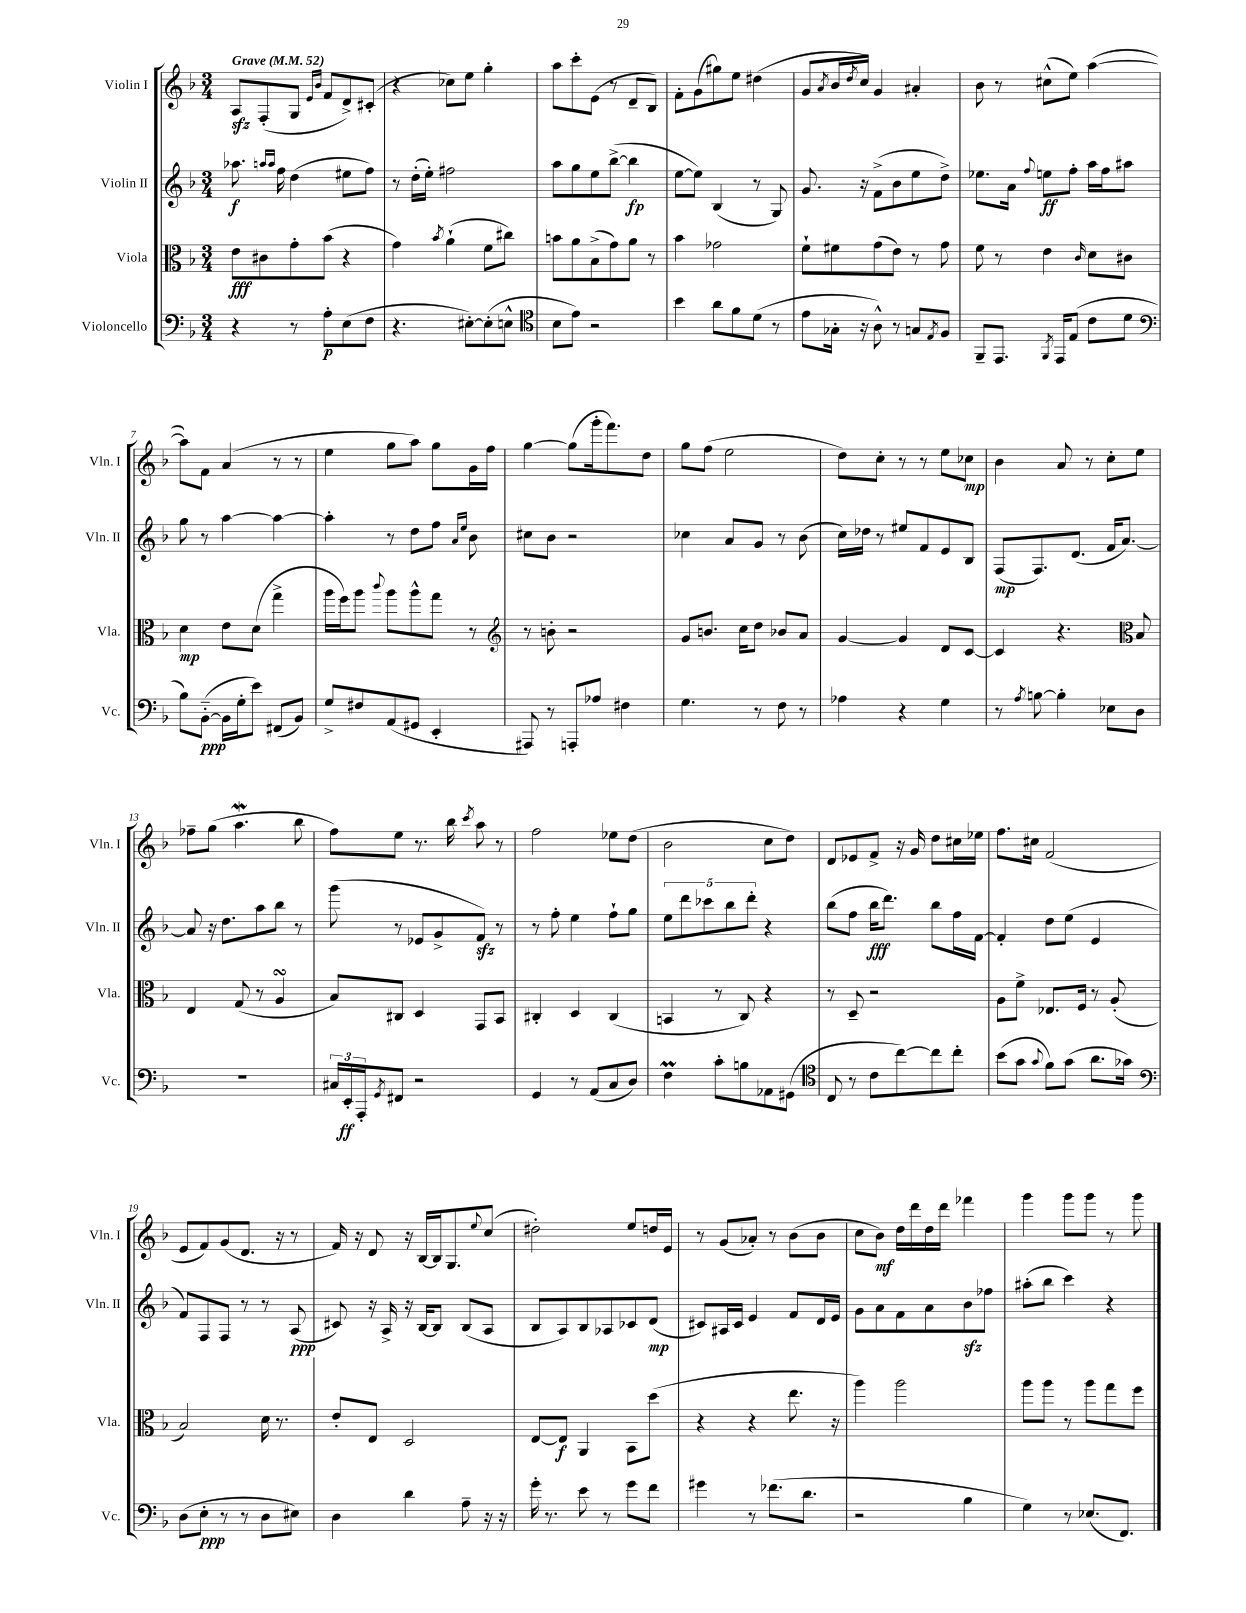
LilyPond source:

<<
\new StaffGroup <<
\new Staff = "s0" \with { instrumentName = "Violin I" shortInstrumentName = "Vln. I" } {
    \clef treble \key f \major \numericTimeSignature \time 3/4 \tempo "Grave" 4 = 52
    a8\sfz f8-.( g8 \grace { e'16 bes'16 } f'8 d'8->) cis'8-.( |
    r4 ces''8) e''8 g''4-. |
    a''8 c'''8-. e'8( r8 d'8-- bes8) |
    f'8-. g'8( gis''8) e''8 dis''4( |
    g'8 \acciaccatura { a'8 } bes'16 \acciaccatura { d''8 } c''16) g'4 ais'4-. |
    bes'8 r8 cis''8-^( e''8) a''4~( |
    a''8) f'8 a'4( r8 r8 |
    e''4 g''8 a''8) g''8 g'16 f''16 |
    g''4~ g''8( g'''16-. f'''8.) d''8 |
    g''8 f''8( e''2 |
    d''8) c''8-. r8 r8 e''8 ces''8\mp |
    bes'4 a'8 r8 c''8-. e''8 |
    fes''8-- g''8( a''4.\mordent bes''8 |
    f''8) e''8 r8. bes''16 \acciaccatura { c'''8 } a''8 r8 |
    f''2 ees''8 d''8( |
    bes'2 c''8 d''8) |
    d'8 ees'8 f'8-> r16 g'16 d''8 cis''16 ees''16 |
    f''8. cis''16 f'2( |
    e'8 f'8) g'8( d'8. r16 r8 |
    f'16) r16 d'8 r16 bes16~ bes16 g8. \appoggiatura { e''8 } c''8( |
    dis''2-.) e''8 d''16 e'16 |
    r8 g'8( aes'8-.) r8 bes'8( bes'8 |
    c''8 bes'8\mf) d''16 d'''16 d''16 d'''16 fes'''4 |
    g'''4 g'''8 g'''8 r8 g'''8 \bar "|." |
}
\new Staff = "s1" \with { instrumentName = "Violin II" shortInstrumentName = "Vln. II" } {
    \clef treble \key f \major \numericTimeSignature \time 3/4
    aes''8.\f \grace { a''16 a''16 } f''16 d''4( eis''8 f''8) |
    r8 d''16-.( e''16-.) fis''2 |
    a''8 g''8 e''8 bes''8~->( bes''4\fp |
    e''8~ e''8) bes4( r8 g8) |
    g'8. r16 f'8->( bes'8 e''8 d''8->) |
    ees''8. a'16 \appoggiatura { f''8 } e''8\ff f''8-. a''16 f''16 ais''8 |
    g''8 r8 a''4~ a''4~ |
    a''4-. r8 d''8 f''8 \grace { a'16 e''16 } bes'8 |
    cis''8 bes'8 r2 |
    ces''4 a'8 g'8 r8 bes'8( |
    c''16) des''16 r8 eis''8 f'8 e'8 bes8 |
    f8\mp( f8.) d'8.( f'16 a'8.~) |
    a'8 r16 d''8. a''8 bes''8 r8 |
    g'''8( r8 ees'8 g'8-> f'8\sfz) r8 |
    r8 f''8-. e''4 f''8-! g''8 |
    \tuplet 5/4 { e''8 d'''8 ces'''8 bes''8 d'''8-. } r4 |
    bes''8( f''8 bes''16\fff d'''8.) bes''8 f''16 f'16~ |
    f'4-. d''8 e''8( e'4 |
    f'8) f8 f8 r8 r8 a8\ppp( |
    cis'8) r16 a16-> r16 bes16~ bes8 bes8( a8 |
    bes8 a8) bes8 aes8 ces'8 d'8\mp( |
    cis'8) ais16 cis'16 e'4 f'8 d'16 e'16 |
    g'8 a'8 f'8 a'8 bes'8\sfz fes''8 |
    ais''8-.( bes''8 c'''4) r4 \bar "|." |
}
\new Staff = "s2" \with { instrumentName = "Viola" shortInstrumentName = "Vla." } {
    \clef alto \key f \major \numericTimeSignature \time 3/4
    e'8\fff cis'8 g'8-. bes'8( r4 |
    g'4) \acciaccatura { bes'8 } a'4-!( f'8 cis''8) |
    b'8 a'8 bes8->( g'8) a'8 r8 |
    bes'4 ges'2 |
    f'8-! fis'8 g'8( e'8) r8 g'8 |
    f'8 r8 e'4 \grace { c'16 } d'8 cis'8 |
    d'4\mp e'8 d'8( g''4-> |
    a''16 f''16) a''8 \appoggiatura { c'''8 } a''8 a''8-^ g''8 r8 |
    \clef treble r8 b'8-. r2 |
    g'8 b'8. c''16 d''8 bes'8 a'8 |
    g'4~ g'4 d'8 c'8~ |
    c'4 r4. \clef alto bes8 |
    e4 g8( r8 a4\turn |
    bes8) cis8 d4 g,8 bes,8 |
    cis4-. d4 cis4( |
    b,4 r8 c8) r4 |
    r8 d8-- r2 |
    a8 f'8-> ees8. f16 r8 a8-.( |
    bes2) d'16 r8. |
    e'8-. e8 d2 |
    e8~ e8\f a,4 bes,8 d''8( |
    r4 r4 e''8. r16 |
    a''4) a''2 |
    a''8 a''8 r8 a''8 g''8 f''8 \bar "|." |
}
\new Staff = "s3" \with { instrumentName = "Violoncello" shortInstrumentName = "Vc." } {
    \clef bass \key f \major \numericTimeSignature \time 3/4
    r4 r8 a8-.\p e8( f8 |
    r4. eis8~-.) eis8-.( e8-^ |
    \clef tenor bes8 e'8) r2 |
    bes'4 a'8 f'8 d'8( r8 |
    e'8 ges16-. r16 a8-^) r8 g8 \acciaccatura { e8 } f8 |
    f,8-- e,8. \acciaccatura { f,8 } e,16 e8( c'8 d'8 |
    \clef bass bes8) bes,8~-_\ppp( bes,16 g16-. e'8) fis,8( bes,8) |
    g8-> fis8 a,8( gis,8 e,4-. |
    ais,,8) r8 a,,8-. aes8 fis4 |
    g4. r8 f8 r8 |
    aes4 r4 g4 |
    r8 \acciaccatura { a8 } b8~ b4-. ees8 d8 |
    R2. |
    \tuplet 3/2 { cis16 e,16-.\ff a,,16-. } \acciaccatura { g,8 } fis,8 r2 |
    g,4 r8 a,8( c8 d8) |
    f4\prall c'8-. b8 aes,8 gis,8( |
    \clef tenor c8 r8 c'8 c''8~) c''8 c''8-. |
    bes'8( g'8 \appoggiatura { g'8 } f'8) g'8( a'8. ges'16) |
    \clef bass d8( e8-.\ppp r8 r8 d8 eis8) |
    d4 d'4 a8-- r16 r16 |
    g'16-. r8. e'8 r8 g'8 f'8 |
    gis'4 r8 fes'8.( d'8. |
    r2 bes4 |
    g4) r8 ees8.( f,8.) \bar "|." |
}
>>
>>
